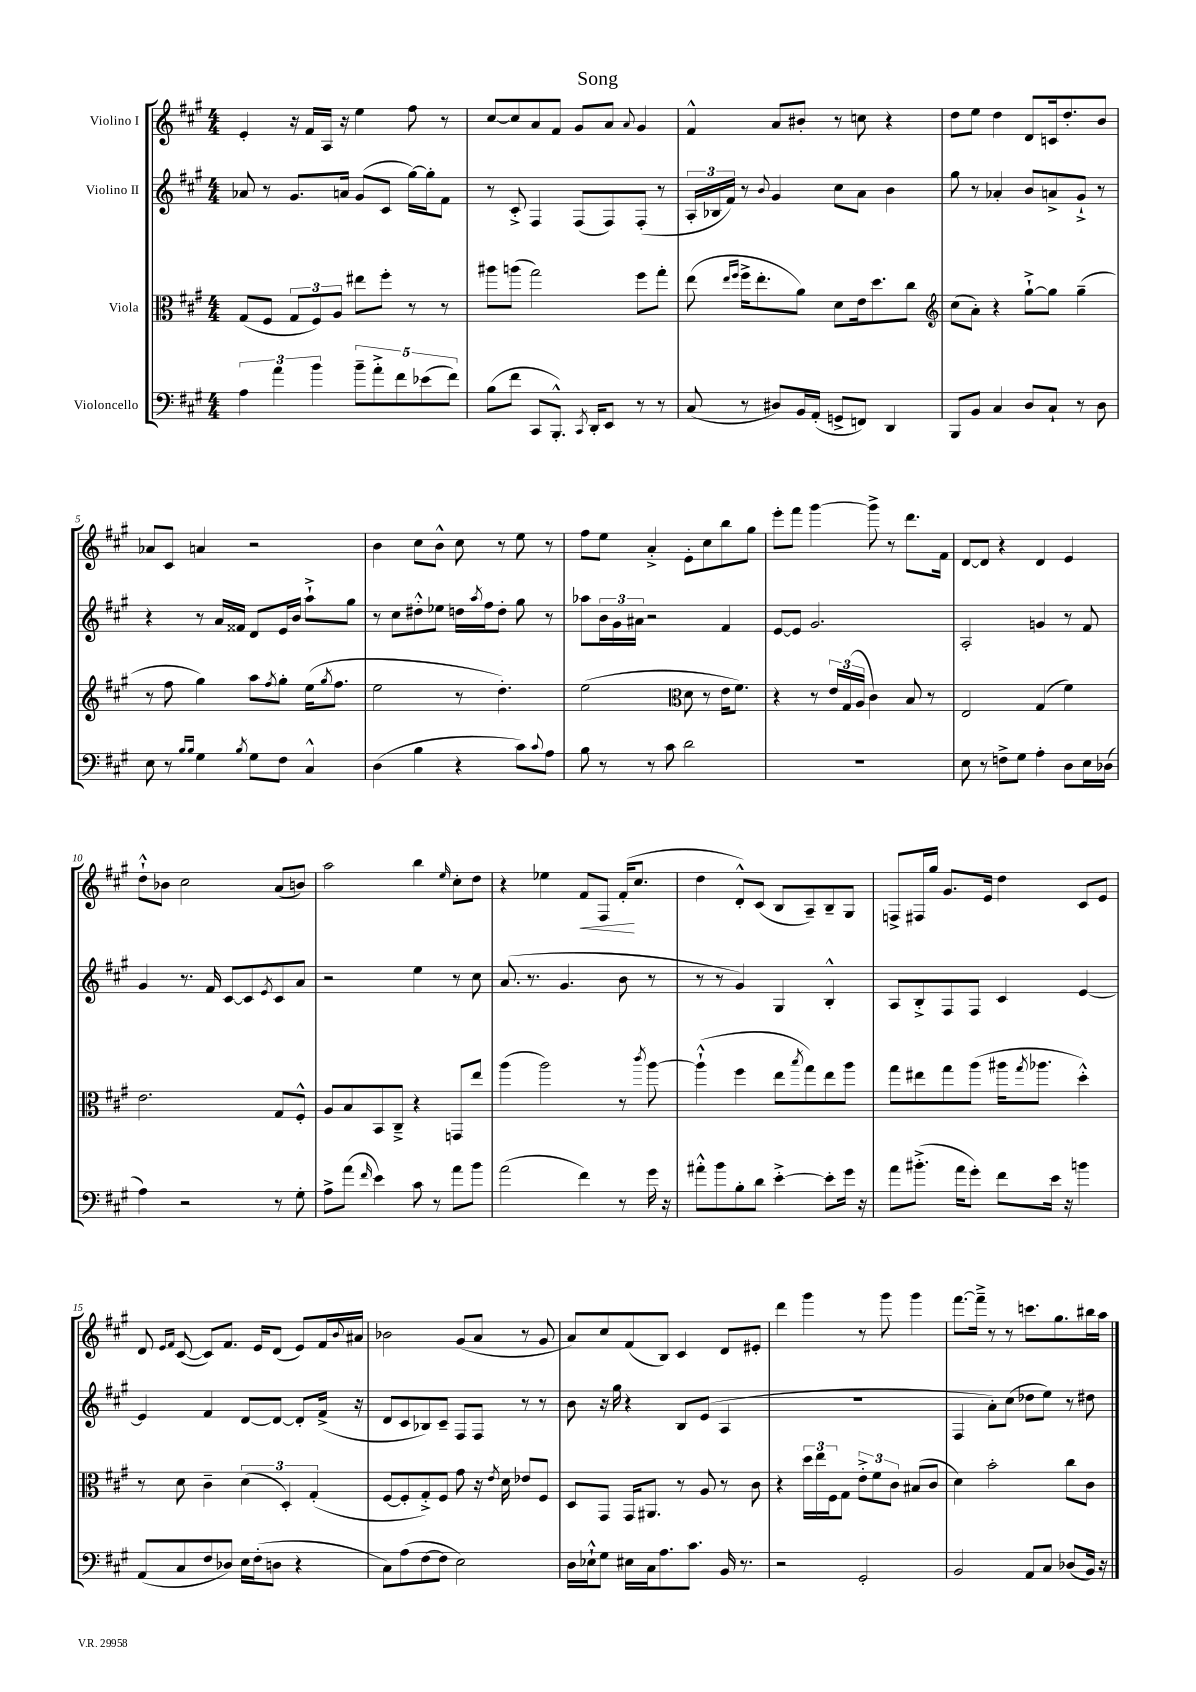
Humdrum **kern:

**kern	**kern	**kern	**kern	**dynam
*part4	*part3	*part2	*part1	*part1
*staff4	*staff3	*staff2	*staff1	*staff1
*I"Violoncello	*I"Viola	*I"Violino II	*I"Violino I	*
*clefF4	*clefC3	*clefG2	*clefG2	*
*k[f#c#g#]	*k[f#c#g#]	*k[f#c#g#]	*k[f#c#g#]	*
*M4/4	*M4/4	*M4/4	*M4/4	*
=1	=1	=1	=1	=1
6A\	(8G#/L	8a-X/	4e'/	.
.	8F#/J	8r	.	.
6a\	.	.	.	.
.	12G#/L	8.g#/L	16r	.
.	.	.	16f#/LL	.
6b\	12F#/)	.	.	.
.	.	.	16A/JJ	.
.	12A/J	.	.	.
.	.	16an/Jk	16r	.
10b~\L	8ee#X\L	(8g#/L	4ee\	.
10a'^\	.	.	.	.
.	8ff#'\J	8c#/J	.	.
10f#\	.	.	.	.
.	8r	[16gg#\LL)	8ff#\	.
(10e-X\	.	.	.	.
.	.	16gg#'\J]	.	.
.	8r	8f#\J	8r	.
10f#\J)	.	.	.	.
=2	=2	=2	=2	=2
(8B\L	8aa#X\L	8r	[8cc#/L	.
8f#\J	(8aan\J	8c#'^/	8cc#/]	.
8CC#/L	2gg#\)	4F#/	8a/	.
8.BBB'^^/J)	.	.	8f#/J	.
.	.	(8F#/L	8g#/L	.
8qCC#/	.	.	.	.
16DD'/KL	.	.	.	.
8EE/J	.	8F#/)	8a/J	.
.	.	.	8qqa/	.
8r	8ff#\L	(8F#'/J	4g#/	.
8r	8gg#'\J	8r	.	.
=3	=3	=3	=3	=3
(8C#/	(8ee\	24A'/LL	4f#^^/	.
.	.	24B-X/	.	.
.	.	24f#/JJ)	.	.
.	16qqee/LL	.	.	.
.	16qqff#/JJ	.	.	.
8r	16ff#^\KL	8r	.	.
.	8.ee'\	.	.	.
.	.	8qqb/	.	.
8D#X/L)	.	4g#/	8a/L	.
16BB/L	8a\J)	.	8b#X'/J	.
(16AA'/JJ	.	.	.	.
8GGn^/L	8d\L	8cc#\L	8r	.
8FFn/J)	16e\k	8a\J	8ccn\	.
.	8.dd\	.	.	.
4DD/	.	4b\	4r	.
.	8cc#\J	.	.	.
=4	=4	=4	=4	=4
*	*clefG2	*	*	*
8BBB/L	(8cc#\L	8gg#\	8dd\L	.
8BB/J	8a'\J)	8r	8ee\J	.
4C#/	4r	4a-X'/	4dd\	.
8D/L	[8gg#`^\L	8b/L	8d/L	.
8C#`/J	8gg#\J]	8an^/	16cn/k	.
.	.	.	8.dd'/	.
8r	(4gg#~\	8g#`^/J	.	.
8D\	.	8r	8b/J	.
!!LO:LB:g=z
=5	=5	=5	=5	=5
8E\	8r	4r	8a-X/L	.
8r	8ff#\	.	8c#/J	.
16qqB/LL	.	.	.	.
16qqB/JJ	.	.	.	.
4G#\	4gg#\)	8r	4an/	.
.	.	16a/LL	.	.
.	.	16f##X/JJ	.	.
8qB/	.	.	.	.
8G#\L	8aa\L	8d/L	2r	.
.	8qff#/	.	.	.
8F#\J	8gg#'\J	16e/L	.	.
.	.	16b/JJ	.	.
4C#^^/	(16ee\KL	8aa`^\L	.	.
.	8qgg#/	.	.	.
.	8.ff#\J	.	.	.
.	.	8gg#\J	.	.
=6	=6	=6	=6	=6
(4D\	2ee\	8r	4b\	.
.	.	8cc#\L	.	.
4B\	.	8dd#X'^^\	8cc#\L	.
.	.	8ee-X\J	8b^^\J	.
4r	8r	16ddn\LL	8cc#\	.
.	.	8qaa/	.	.
.	.	16ff#\J	.	.
.	4.dd'\)	8dd'\J	8r	.
8c#\L)	.	8gg#\	8ee\	.
8qqc#/	.	.	.	.
8A\J	.	8r	8r	.
=7	=7	=7	=7	=7
8B\	(2ee\	8aa-X\L	8ff#\L	.
8r	.	24b\L	8ee\J	.
.	.	24g#\	.	.
.	.	24a#X\JJ	.	.
8r	.	2r	4a'^/	.
8c#\	.	.	.	.
*	*clefC3	*	*	*
2d\	8d\	.	8e'\L	.
.	8r	.	8cc#\	.
.	16e\KL	4f#/	8bb\	.
.	8.f#\J)	.	.	.
.	.	.	8gg#\J	.
=8	=8	=8	=8	=8
1r	4r	[8e/L	8eee'\L	.
.	.	8e/J]	8fff#\J	.
.	8r	2.g#/	[4ggg#\	.
.	24e/LL	.	.	.
.	(24G#/	.	.	.
.	24A/JJ	.	.	.
.	4c#\)	.	8ggg#^\]	.
.	.	.	8r	.
.	8B/	.	8.ddd\L	.
.	8r	.	.	.
.	.	.	16f#\Jk	.
=9	=9	=9	=9	=9
8E\	2E/	2A'/	[8d/L	.
8r	.	.	8d/J]	.
8Fn^\L	.	.	4r	.
8G#\J	.	.	.	.
4A'\	(4G#/	4gn/	4d/	.
8D\L	4f#\)	8r	4e/	.
16E\L	.	8f#/	.	.
(16D-X\JJ	.	.	.	.
!!LO:LB:g=z
=10	=10	=10	=10	=10
4A\)	2.e\	4g#/	8dd`^^\L	.
.	.	.	8b-X\J	.
2r	.	8.r	2cc#\	.
.	.	16f#/	.	.
.	.	[8c#/L	.	.
.	.	8c#/]	.	.
.	.	8qe/	.	.
8r	8G#/L	8c#/	(8a/L	.
8G#'\	8F#'^^/J	8a/J	8bn/J)	.
=11	=11	=11	=11	=11
8A^\L	8A/L	2r	2aa\	.
(8a\J	8B/	.	.	.
16qqf#/	.	.	.	.
4e\)	8BB/	.	.	.
.	8C#~^/J	.	.	.
8c#\	4r	4ee\	4bb\	.
8r	.	.	.	.
.	.	.	16qqee/	.
8a\L	8GGn/L	8r	8cc#'\L	.
8b\J	8ee/J	8cc#\	8dd\J	.
=12	=12	=12	=12	=12
(2a\	(4aa\	(8.a/	4r	.
.	.	8.r	.	.
.	2aa\)	.	4ee-X\	.
.	.	4.g#/	.	.
!	!	!	!	!LO:HP:b
4f#\)	.	.	8f#/L	<
.	.	.	8F#/J	.
8r	8r	8b\	(16f#'/KL	.
.	.	.	8.cc#/J	[
.	8qccc#/	.	.	.
16g#\	[8aa\	8r	.	.
16r	.	.	.	.
=13	=13	=13	=13	=13
8a#X'^^\L	(4aa`^^\]	8r	4dd\	.
8b\	.	8r	.	.
8B'\	4ff#\	4g#/)	8d'^^/L)	.
8d\J	.	.	(8c#/J	.
[4e'^\	8ee\L	4G#/	8B/L	.
.	8qbb/	.	.	.
.	8gg#\)	.	8A~/)	.
8e'\L]	8ee\	4B'^^/	8B~/	.
16g#\Jk	8aa\J	.	8G#/J	.
16r	.	.	.	.
=14	=14	=14	=14	=14
8a\L	8gg#\L	8A/L	8Fn^/L	.
(8.b#X'^\J	8ee#X\	8B'^/	16F#X/L	.
.	.	.	16gg#/JJ	.
.	8gg#\	8F#/	8.g#/L	.
16a\KL	.	.	.	.
8g#'\J)	(8aa\J	8F#/J	.	.
.	.	.	16e/Jk	.
8f#\L	16aa#X\KL	4c#/	4dd\	.
.	8qgg#/	.	.	.
.	8.aa-X\J	.	.	.
16e\Jk	.	.	.	.
16r	.	.	.	.
4bn\	4dd'^^\)	[4e/	8c#/L	.
.	.	.	8e/J	.
!!LO:LB:g=z
=15	=15	=15	=15	=15
(8AA/L	8r	4e/]	8d/	.
.	.	.	16qqe/LL	.
.	.	.	16qqf#/JJ	.
8C#/	8d\	.	([8c#/	.
8F#/	4c#~\	4f#/	8c#/L])	.
8D-X/J)	.	.	8.f#/J	.
16E\LL	(6d\	[8d/L	.	.
(16F#'\J	.	.	16e/KL	.
8Dn\J	.	8d/J_	(8d/J	.
.	6D'/)	.	.	.
4r	.	8d'/L]	8e/L)	.
.	(6G#'/	.	.	.
.	.	(16f#^/Jk	16f#/L	.
.	.	.	8qqb/	.
.	.	16r	16a#X/JJ	.
=16	=16	=16	=16	=16
8C#\L)	[8F#/L	8d/L	2b-X\	.
(8A\	8F#'/]	8c#/	.	.
[8F#\	8G#'^/)	8B-X/)	.	.
8F#\J]	8F#/J	8c#~/J	.	.
2E\)	8g#\	8F#/L	(8g#/L	.
.	16r	8F#/J	8a/J	.
.	8qe/	.	.	.
.	16d\	.	.	.
.	8e-X/L	8r	8r	.
.	8F#/J	8r	8g#/	.
=17	=17	=17	=17	=17
16D\LL	8D/L	8b\	8a/L)	.
16E-X`^^\J	.	.	.	.
8G#\J	8GG#/J	16r	8cc#/	.
.	.	16gg#\	.	.
16E#X\LL	16GG#/KL	4r	(8f#/	.
16C#\J	8.AA#X/J	.	.	.
8.A\	.	.	8B/J)	.
.	8r	8B/L	4c#/	.
8.c#\J	.	.	.	.
.	8A/	(8e/J	.	.
16BB/	8r	4A/	8d/L	.
8.r	.	.	.	.
.	8c#\	.	8e#X'/J	.
=18	=18	=18	=18	=18
2r	4r	1r	4ddd\	.
.	24dd\LL	.	4ggg#\	.
.	24ee\	.	.	.
.	24F#\J	.	.	.
.	8G#\J	.	.	.
2GG#'/	12e'^\L	.	8r	.
.	12f#\	.	.	.
.	.	.	8ggg#\	.
.	12c#\J	.	.	.
.	(8B#X/L	.	4ggg#\	.
.	8c#/J	.	.	.
=19	=19	=19	=19	=19
2BB/	4d\)	4F#/	[8.fff#\L	.
.	.	.	16fff#~^\Jk]	.
.	2b'\	8a'\L)	8r	.
.	.	(8cc#\J	8r	.
8AA/L	.	8dd-X\L	8.cccn\L	.
8C#/J	.	8ee\J)	.	.
.	.	.	8.gg#\	.
(8D-X/L	8cc#\L	8r	.	.
16BB/Jk)	8c#\J	8dd#X\	16bb#X\L	.
16r	.	.	16aa\JJ	.
==	==	==	==	==
*-	*-	*-	*-	*-
